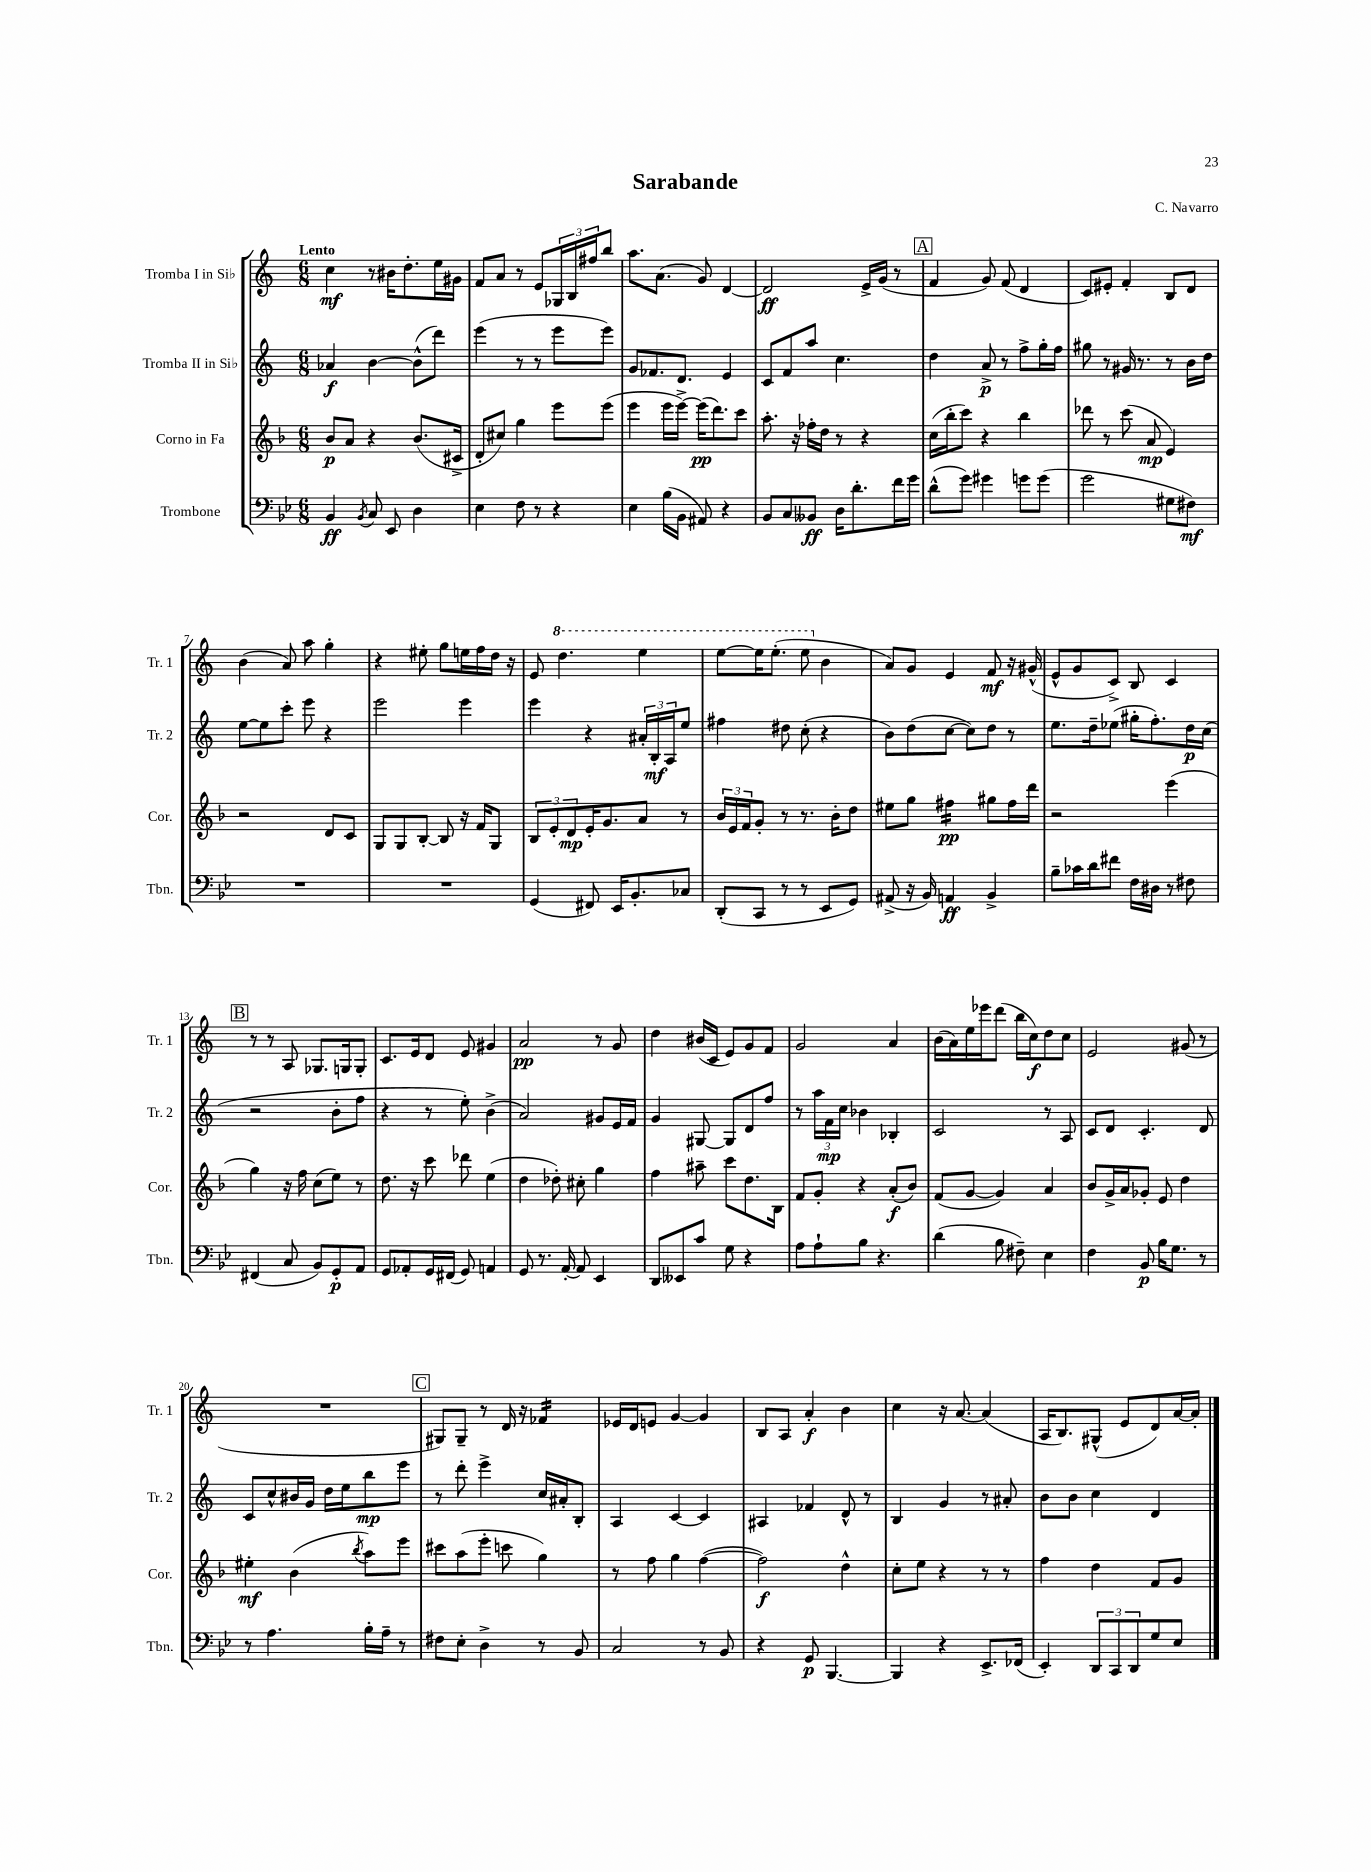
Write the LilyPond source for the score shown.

\header { title = "Sarabande" composer = "C. Navarro" }
<<
\new StaffGroup <<
\new Staff = "s0" \with { instrumentName = "Tromba I in Sib" shortInstrumentName = "Tr. 1" } {
    \clef treble \key c \major \numericTimeSignature \time 6/8 \tempo "Lento"
    c''4\mf r8 bis'16 d''8.-. e''16 gis'16 |
    f'8 a'8 r8 e'8 \tuplet 3/2 { ges16 b16 fis''16 } b''8 |
    a''8. a'8.( g'8) d'4~ |
    d'2\ff e'16-> g'16( r8 |
    \mark \markup { \box "A" } f'4 g'8) f'8( d'4 |
    c'8) eis'8-. f'4-. b8 d'8 |
    b'4( a'8) a''8 g''4-. |
    r4 eis''8-. g''8 e''16 f''16 d''16 r16 |
    e'8 \ottava #1 d'''4. e'''4 |
    e'''8~ e'''16 e'''8.-.( e'''8 \ottava #0 b'4 |
    a'8) g'8 e'4 f'8\mf r16 gis'16-^( |
    e'8-^ g'8 c'8->) b8 c'4 |
    \mark \markup { \box "B" } r8 r8 a8 ges8. g16 g8-. |
    c'8. e'16 d'8 e'8 gis'4 |
    a'2\pp r8 g'8 |
    d''4 bis'16( c'16 e'8) g'8 f'8 |
    g'2 a'4 |
    b'16( a'16) e''16 ees'''16 d'''8( b''16 c''16\f) d''8 c''8 |
    e'2 gis'8( r8 |
    R2. |
    \mark \markup { \box "C" } gis8) gis8-- r8 d'16 r16 fes'4:16 |
    ees'16 d'16 e'8 g'4~ g'4 |
    b8 a8 a'4-.\f b'4 |
    c''4 r16 a'8.~ a'4( |
    a16 b8.) gis8-^( e'8 d'8) a'16~ a'16-. \bar "|." |
}
\new Staff = "s1" \with { instrumentName = "Tromba II in Sib" shortInstrumentName = "Tr. 2" } {
    \clef treble \key c \major \numericTimeSignature \time 6/8
    aes'4\f b'4~ b'8-^( d'''8) |
    e'''4( r8 r8 e'''8 e'''8) |
    g'8 fes'8. d'8. e'4 |
    c'8 f'8 a''8 c''4. |
    \mark \markup { \box "A" } d''4 a'8->\p r8 f''8-> g''16-. f''16 |
    gis''8 r8 gis'16 r8. r8 b'16 d''16 |
    e''8~ e''8 c'''8-. e'''8 r4 |
    e'''2 e'''4 |
    e'''4 r4 \tuplet 3/2 { ais'16-. b16-.\mf a16 } e''8 |
    fis''4 dis''8 c''8-.( r4 |
    b'8) d''8( c''8~ c''8) d''8 r8 |
    e''8. d''16-- ees''8( gis''16-. f''8.-.) d''16\p c''16( |
    \mark \markup { \box "B" } r2 b'8-. f''8 |
    r4 r8 e''8-.) b'4->( |
    a'2) gis'8 e'16 f'16 |
    g'4 gis8~ gis8 d'8 f''8 |
    r8 \tuplet 3/2 { a''16 f'16\mp c''16 } bes'4 bes4-. |
    c'2 r8 a8 |
    c'8 d'8 c'4.-. d'8 |
    c'8 c''8-^ bis'16 g'16 d''16 e''16 b''8\mp e'''8 |
    \mark \markup { \box "C" } r8 d'''8-. e'''4-> c''16 ais'16-. b8-. |
    a4 c'4~ c'4 |
    ais4 fes'4 d'8-^ r8 |
    b4 g'4 r8 ais'8-. |
    b'8 b'8 c''4 d'4 \bar "|." |
}
\new Staff = "s2" \with { instrumentName = "Corno in Fa" shortInstrumentName = "Cor." } {
    \clef treble \key f \major \numericTimeSignature \time 6/8
    bes'8\p a'8 r4 bes'8.( cis'16-> |
    d'8-. cis''8) g''4 e'''8 e'''8( |
    e'''4 e'''16 e'''16~->) e'''16\pp( d'''8.) c'''8 |
    a''8.-. r16 fes''16-. d''16 r8 r4 |
    \mark \markup { \box "A" } c''16( bes''16-. c'''8) r4 bes''4 |
    des'''8 r8 c'''8( a'8\mp e'4) |
    r2 d'8 c'8 |
    g8 g8 bes8~-. bes8 r16 f'16 g8 |
    \tuplet 3/2 { bes8 e'8-. d'8\mp } e'16-. g'8. a'8 r8 |
    \tuplet 3/2 { bes'16 e'16 f'16 } g'8-. r8 r8. bes'16-. d''8 |
    eis''8 g''8 fis''4:16\pp gis''8 fis''16 d'''16 |
    r2 e'''4( |
    \mark \markup { \box "B" } g''4) r16 f''16 c''8( e''8) r8 |
    d''8. r16 c'''8 des'''8 e''4( |
    d''4 des''8-.) cis''8-. g''4 |
    f''4 ais''8-- c'''8 d''8. bes16 |
    f'8 g'8-. r4 a'8-.\f( bes'8) |
    f'8( g'8~ g'4) a'4 |
    bes'8 g'16-> a'16 ges'8-. e'8 d''4 |
    eis''4-.\mf bes'4( \acciaccatura { bes''8 } a''8) e'''8 |
    \mark \markup { \box "C" } cis'''8 a''8( e'''8-. c'''8 g''4) |
    r8 f''8 g''4 f''4~( |
    f''2\f) d''4-^ |
    c''8-. e''8 r4 r8 r8 |
    f''4 d''4 f'8 g'8 \bar "|." |
}
\new Staff = "s3" \with { instrumentName = "Trombone" shortInstrumentName = "Tbn." } {
    \clef bass \key bes \major \numericTimeSignature \time 6/8
    bes,4\ff \acciaccatura { bes,8 } c8 ees,8 d4 |
    ees4 f8 r8 r4 |
    ees4 bes16( bes,16 ais,8) r4 |
    bes,8 c8 beses,8\ff d16 d'8.-. f'16 g'16 |
    \mark \markup { \box "A" } d'8-^( g'8) gis'4 g'8 g'8( |
    g'2 gis8 fis8\mf) |
    R2. |
    R2. |
    g,4( fis,8) ees,16 bes,8.-. ces8 |
    d,8-.( c,8 r8 r8 ees,8 g,8) |
    ais,8->( r16 bes,16) a,4\ff bes,4-> |
    bes8-- ces'16 d'16 fis'8 f16 dis16 r8 fis8 |
    \mark \markup { \box "B" } fis,4( c8 bes,8) g,8-.\p a,8 |
    g,8 aes,8-. g,16 fis,16( g,8) a,4 |
    g,8 r8. a,16~-. a,8 ees,4 |
    d,8 eeses,8 c'8 g8 r4 |
    a8 a8-! bes8 r4. |
    d'4( bes8 fis8--) ees4 |
    f4 bes,8\p bes16 g8. r8 |
    r8 a4. bes16-. a16-- r8 |
    \mark \markup { \box "C" } fis8 ees8-. d4-> r8 bes,8 |
    c2 r8 bes,8 |
    r4 g,8\p bes,,4.~ |
    bes,,4 r4 ees,8.-> fes,16( |
    ees,4-.) \tuplet 3/2 { d,8 c,8 d,8 } g8 ees8 \bar "|." |
}
>>
>>
